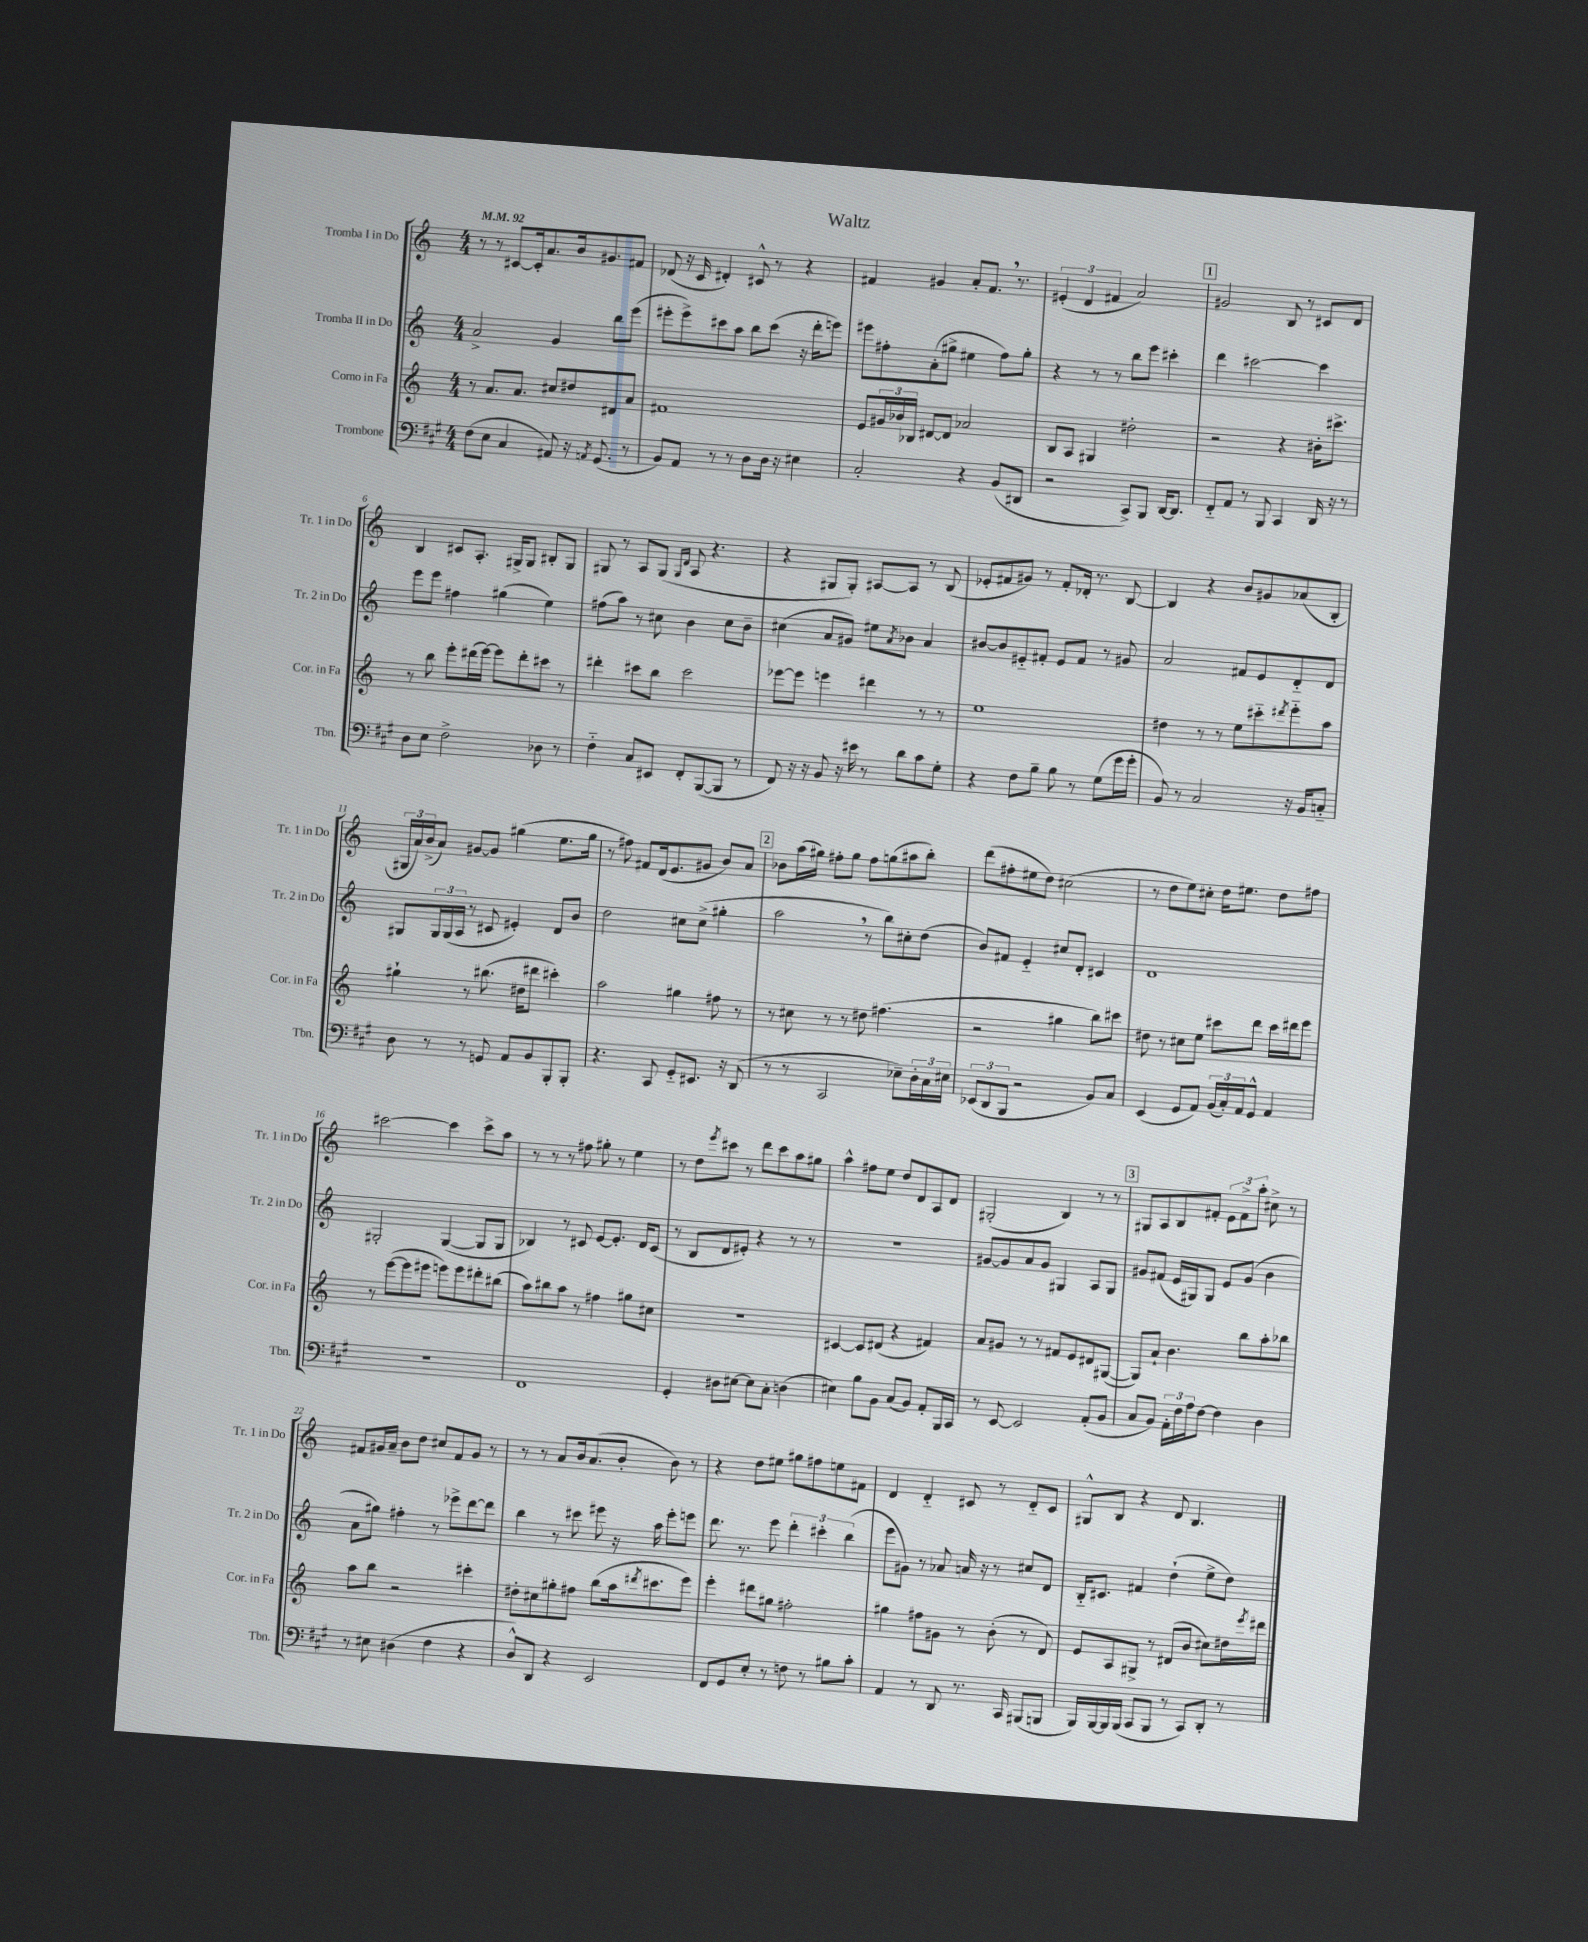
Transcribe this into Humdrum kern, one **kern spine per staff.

**kern	**kern	**kern	**kern
*part4	*part3	*part2	*part1
*staff4	*staff3	*staff2	*staff1
*I"Trombone	*I"Corno in Fa	*I"Tromba II in Do	*I"Tromba I in Do
*I'Tbn.	*I'Cor. in Fa	*I'Tr. 2 in Do	*I'Tr. 1 in Do
*clefF4	*clefG2	*clefG2	*clefG2
*k[f#c#g#]	*k[]	*k[]	*k[]
*M4/4	*M4/4	*M4/4	*M4/4
*MM92	*MM92	*MM92	*MM92
=1	=1	=1	=1
(8F#\L	8r	2a^/	8r
8E\J	8.a/L	.	8r
4C#/	.	.	[8c#X/L
.	8.a/J	.	.
.	.	.	16c#'/k]
.	.	.	8.a/
8AA#X/)	8cc#X/L	4g/	.
16r	8dd#X/	.	16b/k
8qAAn/	.	.	.
(8.GG#/	.	.	8.g#X/
.	8d#X/	8bb\L	.
8r	8a/J	(8eee\J	8f#X/J
=2	=2	=2	=2
8BB/L)	1f#X	8eee#X'\L	(8d-X/
8AA/J	.	8eee#^\)	16r
.	.	.	16c/
8r	.	8ccc#X\	4d#X'/)
8r	.	8aa\J	.
8D\L	.	8bb\L	8c#X^^/
16D\Jk	.	(8ccc#\J	8r
16r	.	.	.
4E#X\	.	16r	4r
.	.	16ddd'\KL	.
.	.	8eeen\J)	.
=3	=3	=3	=3
2C#'/	8e/L	8eee#X\L	4f#X/
.	24g#X/L	8ff#X'\	.
.	24b-X/	.	.
.	24B-X/JJ	.	.
.	[8d#X/L	(8a'\	4g#X/
.	8d#/J]	8gg#X^\J	.
4r	2a-X/	4ee#X\	8a'/L
.	.	.	8.f#,/J
(8BB/L	.	8ff#\L)	.
.	.	.	8.r
8DD#X/J	.	8gg#'\J	.
=4	=4	=4	=4
2r	8B/L	4r	(6e#X'/
.	8A/J	.	.
.	.	.	6d/
.	4G#X/	8r	.
.	.	.	6f#X/
.	.	8r	.
8CC#^/L)	2dd#X'\	8bb\L	2a/)
8BBB/J	.	8eee\J	.
[16DD/KL	.	4ccc#X'\	.
8.DD/J]	.	.	.
!!LO:REH:place=s1:t=1
=5	=5	=5	=5
8FF#/L	2r	4ddd\	2g#X/
8AA/J	.	.	.
8r	.	[2ccc#X\	.
8BBB/	.	.	.
4CC#/	4r	.	8B/
.	.	.	8r
16DD/	16b#X'\KL	4ccc#\]	8c#X/L
16r	8.ccc#X^\J	.	.
8r	.	.	8d/J
!!LO:LB:g=z
=6	=6	=6	=6
8D\L	8r	8eee\L	4B/
8E\J	8bb\	8eee\J	.
2F#^\	8eee'\L	4ff#X\	8c#X/L
.	(16ddd#X\L	.	8.A'/J
.	[16eee\JJ)	.	.
.	8eee\L]	(4gg#X\	.
.	.	.	16G#X^/KL
.	8ddd#'\	.	8G#/J
8D-X\	8ccc#X\J	4ee\)	8B#X'/L
8r	8r	.	8G#/J
=7	=7	=7	=7
4F#\	4ddd#X'\	(8ff#X\L	8G#X/
.	.	8aa\J)	8r
8C#/L	8ccc#X\L	8r	8A/L
8EE#X/J	8bb\J	8cc#X\	(8G#/J
.	.	.	16qqG#/LL
.	.	.	16qqd/JJ
8FF#'/L	2ccc#\	4b\	8A/
([8BBB/	.	.	4.r
8BBB/J]	.	8cc#\L	.
8r	.	8b~\J	.
=8	=8	=8	=8
8FF#/)	[8eee-X\L	(4cc#X\	4r
16r	8eee-\J]	.	.
16r	.	.	.
8BB/	4eeen\	8a/L	8G#X/L
16r	.	8g#X/J)	8G#'/J)
16e#X\	.	.	.
8r	4ddd#X\	8ee#X\L	[8A#X/L
.	.	8qa/	.
8d\L	.	8b-X\J	8A#/J]
8c#\	8r	4a/	8r
8G#'\J	8r	.	(8B/
=9	=9	=9	=9
4r	1ee	[8b#X/L	8e-X'/L
.	.	8b#/]	8f#X/
8F#\L	.	8e#X/	8g#X/J)
8B~\J	.	8f#X'/J	8r
8B\	.	8e#/L	8f#'/L
8r	.	8f#/J	16d-X'/Jk
.	.	.	8.r
(8G#\L	.	8r	.
16g#\L	.	8g#X/	[8B/
16g#'\JJ	.	.	.
=10	=10	=10	=10
8BB/)	4dd#X\	2a/	4B/]
8r	.	.	.
2C#/	8r	.	4r
.	8r	.	.
.	8ee\L	8f#X/L	8b/L
.	8ccc#X\	8e/	8g#X/
.	8qddd#X/	.	.
16r	8eee\	8d/	(8a-X/
16BB/KL	.	.	.
8Cn/J	8aa\J	8d/J	8B'/J
!!LO:LB:g=z
=11	=11	=11	=11
8D\	4gg#X`\	8G#X/L	24G#X/LL
.	.	.	24a/)
.	.	.	(24b^/J
8r	.	24G#/L	8a/J)
.	.	(24G#/	.
.	.	24A/JJ	.
8r	8r	8r	[8g#X/L
8GGn/	(8.bb#X\	8c#X/	8g#/J]
8AA/L	.	4e#X'/)	(4gg#X\
.	16dd#X\KL	.	.
8BB/	8ddd#X\J	.	.
8BBB'/	4ccc#X'\)	8d/L	8.ee\L
8BBB'/J	.	8b/J	.
.	.	.	16gg#\Jk
=12	=12	=12	=12
4.r	2aa\	2dd\	8r
.	.	.	8ff#X\)
.	.	.	8f#X/L
8CC#/	.	.	(16d/k
.	.	.	8.e/
8GG#/L	4gg#X\	8cc#X\L	.
8.EE#X/J	.	(8cc#^\J	8g#X/J
.	8ff#X\	4gg#X'\	8b/L)
16r	.	.	.
(8DD/	8r	.	8a/J
!!LO:REH:place=s1:t=2
=13	=13	=13	=13
8r	8r	2aa,\	8b-X\L
8r	8cc#X\	.	(16aa\L
.	.	.	16gg#X\JJ)
2CC#/	8r	.	8ff#X'\L
.	8r	.	8gg#\J
.	8dd#X\	8r	8ff#\L
.	(4.ff#X\	8bb\L)	(8ggn\
8E-X~\L)	.	8cc#X'\	8aa#X\
24D'\L	.	(8dd\J	8bb'\J)
24C#\	.	.	.
24E#X\JJ	.	.	.
=14	=14	=14	=14
(12EE-X/L	2r	8b/L)	(8ddd\L
12DD/	.	.	.
.	.	8f#X/J	8ff#X'\
12BBB/J	.	.	.
2r	.	4e/	8ee#X\
.	.	.	8dd\J)
.	4gg#X\	8cc#X/L	(2cc#X\
.	.	8d'/J	.
8BB/L)	8bb\L)	4c#X/	.
8C#/J	8ccc#X\J	.	.
=15	=15	=15	=15
(4EE/	8dd#X\	1d	8r
.	8r	.	8dd\L
8GG#/L	8cc#X\L	.	8ee\)
8AA/J)	8ee\J	.	8cc#X'\J
(24BB/LL	8ccc#X\L	.	16dd\KL
24C#'/)	.	.	.
.	.	.	8.ee#X\J
24AA/J	.	.	.
8GG#^^/J	8ddd\J	.	.
4AA/	16ccc#\LL	.	8dd\L
.	16ddd#X\J	.	.
.	8eee\J	.	8ff#X\J
!!LO:LB:g=z
=16	=16	=16	=16
1r	8r	2G#X'/	[2ccc#X\
.	([8eee\L	.	.
.	8eee\]	.	.
.	8eee#X\J	.	.
.	8eeen\L)	([4G#/	4ccc#\]
.	8eee\	.	.
.	8ddd#X'\	8G#/L]	8ccc#^\L
.	(8bb#X\J	8G#/J	8aa\J
=17	=17	=17	=17
1FF#	8aa\L)	4B-X/)	8r
.	8bb#X\	.	8r
.	8aa\J	8r	8r
.	8r	8c#X/	8ff#X\
.	4ff#X\	[8e/L	8gg#X'\
.	.	8.e'/J]	8r
.	8gg#X\L	.	4ee\
.	.	16d/KL	.
.	8cc#X\J	(8c#/J	.
=18	=18	=18	=18
4GG#'/	1r	8r	8r
.	.	8B/L	8dd\L
.	.	.	8qeee/
8D#X\L	.	8d/	8ccc#X\J
[8E#X\J	.	8e#X'/J)	8r
8E#\L]	.	4r	8ddd\L
8C#'\J	.	.	8ccc#\
(4Dn\	.	8r	8aa\
.	.	8r	8gg#X\J
=19	=19	=19	=19
4E#X\)	[4c#X/	1r	4aa^^\
8B\L	8c#/L]	.	8ff#X\L
8BB\J	(8d#X/J	.	8ee\J
(8C#/L	4r	.	8dd/L
8BB/J)	.	.	8d/
8AA'/L	4f#X/)	.	8A/
16BBB/L	.	.	8d/J
16CC#/JJ	.	.	.
=20	=20	=20	=20
8r	8a/L	[8g#X/L	(2G#X'/
[8EE/	8g#X/J	8g#/]	.
2EE/]	8r	8a/	.
.	8r	8g#/J	.
.	8f#X/L	4G#X/	4B/)
.	8e/	.	.
(8AA'/L	8d#X/	8A/L	8r
8BB/J	([8G#X/J	8G#/J	8r
!!LO:REH:place=s1:t=3
=21	=21	=21	=21
8C#/L	8G#/L])	8g#X/L	8G#X/L
8BB/J)	8a`/J	(8f#X/J	8A/
24AA'\LL	4.b\	16e/LL	8B/
24F#\	.	.	.
.	.	16G#X/J)	.
24A\J	.	.	.
[8F#\J	.	8G#/J	8f#X'/J
4F#\]	.	8e/L	12e\L
.	.	.	12f#^\
.	8bb\L	(8g#/J	.
.	.	.	12aa'\J
4D\	8aa'\	4b\	8cc#X^\
.	8bb-X\J	.	8r
!!LO:LB:g=z
=22	=22	=22	=22
8r	8aa\L	8a\L	8f#X/L
8E#X\	8bb\J	8gg#X\J)	16g#X/L
.	.	.	16a~/JJ
(4D#X\	2r	4ff#X'\	8b\L
.	.	.	8dd\J
4F#\	.	8r	8cc#X/L
.	.	8eee-X^\L	8f#/
4r	4ccc#X'\	[8ddd\	8g#/J
.	.	8ddd\J]	8r
=23	=23	=23	=23
8D^^/L)	8dd#X'\L	4bb\	8r
8DD/J	8cc#X\	.	8r
4r	8gg#X'\	8r	8a/L
.	8ff#X\J	8ccc#X\	16b/k
.	.	.	(8.a/
2EE/	(8bb\L	8eee#X\	.
.	16aa\k	16r	8b'/J
.	8qddd#X/	.	.
.	8.ccc#X\	16aa\	.
.	.	8eee#'\L	8b\)
.	8eee\J)	8eeen\J	8r
=24	=24	=24	=24
8FF#/L	4eee'\	8.ddd\	4r
8GG#/	.	.	.
.	.	8.r	.
8E'/J	8ddd#X\L	.	8dd\L
8r	8gg#X\J	8eee\	8ee#X\J
8Fn\	2ff#X'\	6ddd'\	8gg#X\L
8r	.	.	8ff#X\
.	.	6ccc#X'\	.
8B#X\L	.	.	8een\
.	.	(6bb\	.
8c#'\J	.	.	8f#X\J
=25	=25	=25	=25
4AA/	4gg#X\	8eee\L	4d/
.	.	8g#X\J)	.
8r	8ff#X\L	8r	4d/
8DD/	8g#X\J	8a-X/	.
8.r	8r	16an/	8c#X/
.	.	16r	.
.	(8b'\	8r	8r
16CC#/	.	.	.
(8BBB#X/L	8r	8cc#X/L	8d/L
8BBBn/J	8d/)	8d/J	8c#/J
=26	=26	=26	=26
16BBB/LL)	8e/L	16B/KL	8G#X^^/L
[16BBB/	.	8.c#X/J	.
16BBB/]	8A/	.	8B/J
(16BBB/JJ	.	.	.
8CC#/L	8G#X^/J	4f#X/	4r
8BBB/J	8r	.	.
8r	(8d#X/L	(4dd`\	8d/
8CC#/L)	8b/J	.	4.B/
8DD'/J	8cc#X\L)	8ee^\L	.
8r	16dd#X\L	8dd\J)	.
.	8qeee/	.	.
.	16ddd#X\JJ	.	.
==	==	==	==
*-	*-	*-	*-
